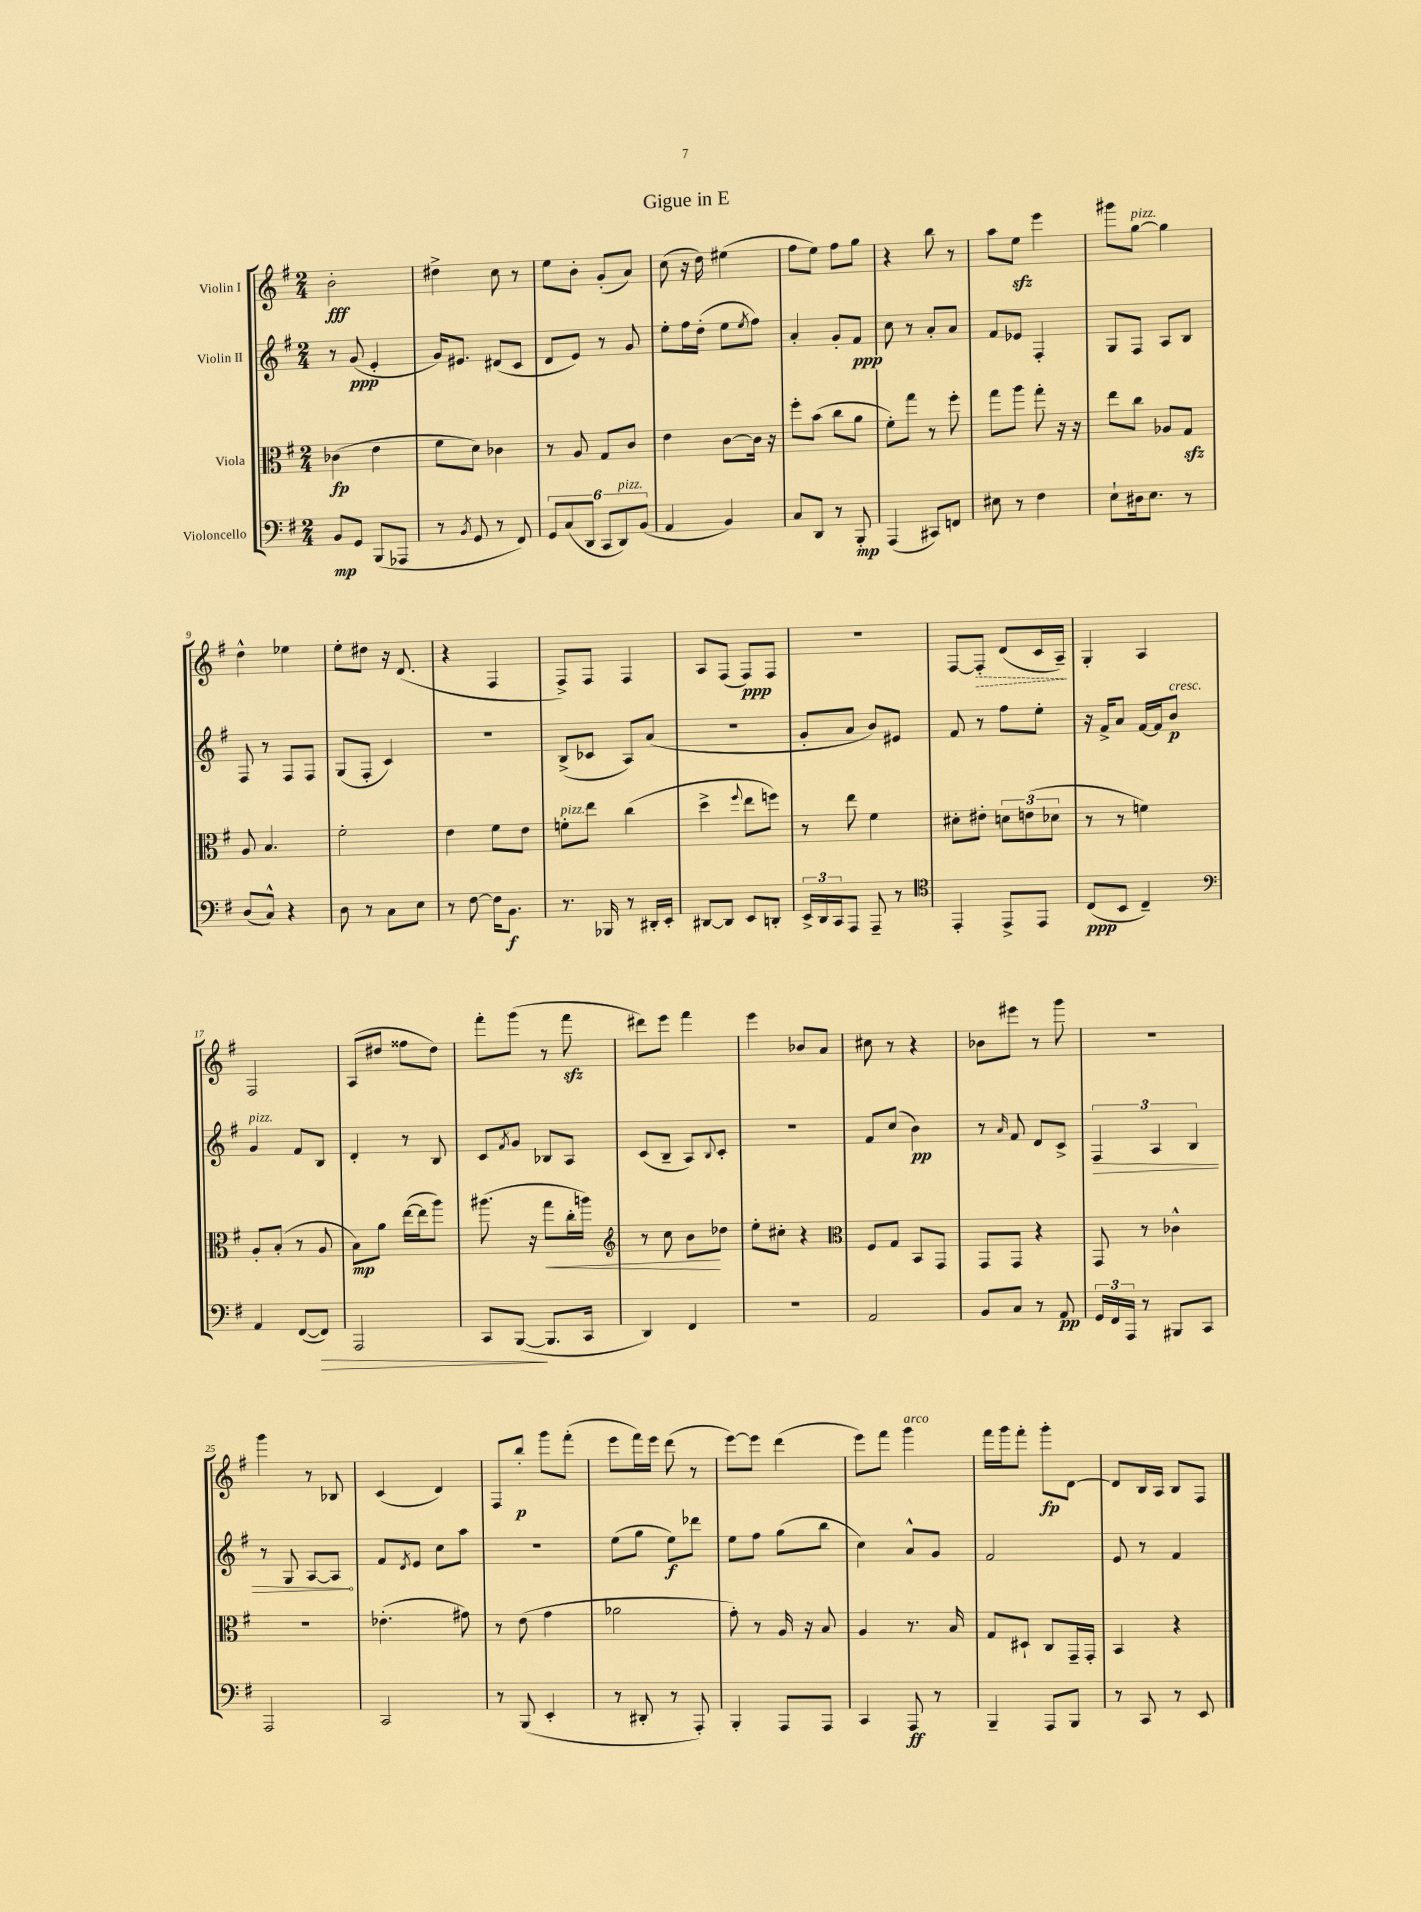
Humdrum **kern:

**kern	**dynam	**kern	**dynam	**kern	**dynam	**kern	**dynam
*part4	*part4	*part3	*part3	*part2	*part2	*part1	*part1
*staff4	*staff4	*staff3	*staff3	*staff2	*staff2	*staff1	*staff1
*I"Violoncello	*	*I"Viola	*	*I"Violin II	*	*I"Violin I	*
*clefF4	*	*clefC3	*	*clefG2	*	*clefG2	*
*k[f#]	*	*k[f#]	*	*k[f#]	*	*k[f#]	*
*M2/4	*	*M2/4	*	*M2/4	*	*M2/4	*
=1	=1	=1	=1	=1	=1	=1	=1
8BB/L	mp	(4c-X\	fp	8r	.	2b'\	fff
8GG/J	.	.	.	(8g/	ppp	.	.
(8BBB/L	.	4e\	.	4e'/	.	.	.
8AAA-X/J	.	.	.	.	.	.	.
=2	=2	=2	=2	=2	=2	=2	=2
8r	.	8f#\L	.	16g/KL)	.	4dd#X^\	.
.	.	.	.	8.e#X/J	.	.	.
8qBB/	.	.	.	.	.	.	.
8GG/	.	8d\J)	.	.	.	.	.
8r	.	4c-X\	.	(8d#X/L	.	8cc\	.
8FF#/)	.	.	.	8c/J	.	8r	.
=3	=3	=3	=3	=3	=3	=3	=3
12GG/L	.	8r	.	8d/L	.	8ee\L	.
(12C/	.	.	.	.	.	.	.
.	.	8A/	.	8e/J)	.	8b'\J	.
12DD/J	.	.	.	.	.	.	.
12CC/L	.	8G/L	.	8r	.	(8g'/L	.
!LO:TX:a:i:t=pizz.	!	!	!	!	!	!	!
12DD/)	.	.	.	.	.	.	.
.	.	8c/J	.	8g/	.	8a/J)	.
(12BB/J	.	.	.	.	.	.	.
=4	=4	=4	=4	=4	=4	=4	=4
4AA/	.	4e\	.	8ee'\L	.	(8cc\	.
.	.	.	.	16ff#\L	.	16r	.
.	.	.	.	(16dd'\JJ	.	16dd\)	.
4BB/)	.	[8c\L	.	8ee\L	.	(4ee#X\	.
.	.	.	.	8qee/	.	.	.
.	.	16c\Jk]	.	8ff#\J)	.	.	.
.	.	16r	.	.	.	.	.
=5	=5	=5	=5	=5	=5	=5	=5
8C/L	.	8ff#'\L	.	4a'/	.	8ff#\L	.
8DD/J	.	(8b\J	.	.	.	8ee\J)	.
8r	.	8cc\L	.	8g'/L	.	8ff#\L	.
8BBB'/	mp	8a\J	.	8f#/J	ppp	8gg\J	.
=6	=6	=6	=6	=6	=6	=6	=6
(4AAA/	.	8f#'\L)	.	8cc\	.	4r	.
.	.	8gg\J	.	8r	.	.	.
8CC#X/L)	.	8r	.	8a'/L	.	8bb\	.
8FFn/J	.	8ff#'\	.	8a/J	.	8r	.
=7	=7	=7	=7	=7	=7	=7	=7
8E#X\	.	8gg\L	.	8f#/L	.	8aa\L	.
8r	.	8aa\J	.	8e-X/J	.	8eezz\J	.
4F#\	.	8gg'\	.	4F#'/	.	4eee\	.
.	.	16r	.	.	.	.	.
.	.	16r	.	.	.	.	.
=8	=8	=8	=8	=8	=8	=8	=8
8E`\L	.	8ee\L	.	8G/L	.	8ggg#X\L	.
!	!	!	!	!	!	!LO:TX:a:i:t=pizz.	!
16D#X\k	.	8cc\J	.	8F#/J	.	[8gg\J	.
8.E\J	.	.	.	.	.	.	.
.	.	8A-X/L	.	8A/L	.	4gg\]	.
8r	.	8Gzz/J	.	8B/J	.	.	.
!!LO:LB:g=z
=9	=9	=9	=9	=9	=9	=9	=9
(8D/L	.	8A/	.	8F#/	.	4dd^^\	.
8C^^/J)	.	4.B/	.	8r	.	.	.
4r	.	.	.	8F#/L	.	4ee-X\	.
.	.	.	.	8F#/J	.	.	.
=10	=10	=10	=10	=10	=10	=10	=10
8D\	.	2f#'\	.	(8G/L	.	8ee'\L	.
8r	.	.	.	8F#'/J	.	8dd#X\J	.
8C\L	.	.	.	4c/)	.	16r	.
.	.	.	.	.	.	(8.d/	.
8E\J	.	.	.	.	.	.	.
=11	=11	=11	=11	=11	=11	=11	=11
8r	.	4e\	.	2r	.	4r	.
[8F#\	.	.	.	.	.	.	.
16F#\KL]	.	8f#\L	.	.	.	4F#/	.
8.BB\J	f	.	.	.	.	.	.
.	.	8e\J	.	.	.	.	.
=12	=12	=12	=12	=12	=12	=12	=12
!	!	!LO:TX:a:i:t=pizz.	!	!	!	!	!
8.r	.	8fn'\L	.	(8B^/L	.	8F#^/L)	.
.	.	8ee\J	.	8c-X/J	.	8F#/J	.
16BBB-X/	.	.	.	.	.	.	.
8r	.	(4cc\	.	8A/L)	.	4F#/	.
16DD#X'/LL	.	.	.	(8a/J	.	.	.
16EE'/JJ	.	.	.	.	.	.	.
=13	=13	=13	=13	=13	=13	=13	=13
[8DD#X/L	.	4dd^\	.	2r	.	8A/L	.
8DD#/J]	.	.	.	.	.	(8F#/J	.
.	.	8qqff#/	.	.	.	.	.
8EE/L	.	8ee\L	.	.	.	8F#/L)	ppp
8DDn'/J	.	8ffn\J)	.	.	.	8F#/J	.
=14	=14	=14	=14	=14	=14	=14	=14
24EE^/LL	.	8r	.	8g'/L	.	2r	.
24DD/	.	.	.	.	.	.	.
24CC/J	.	.	.	.	.	.	.
8AAA/J	.	8ee\	.	8a/J	.	.	.
8AAA~/	.	4f#\	.	8b/L)	.	.	.
8r	.	.	.	8e#X/J	.	.	.
=15	=15	=15	=15	=15	=15	=15	=15
*clefC4	*	*	*	*	*	*	*
4EE'/	.	8d#X'\L	.	8f#/	.	[8F#/L	.
!	!	!	!	!	!	!	!LO:HP:b
.	.	8e#X'\J	.	8r	.	8F#'/J]	>
8EE^/L	.	12dn\L	.	8ff#\L	.	(8d/L	.
.	.	(12en\	.	.	.	.	.
8EE/J	.	.	.	8ee'\J	.	16c/L	.
.	.	12d-X\J	.	.	.	.	.
.	.	.	.	.	.	16A~/JJ)	.
.	.	.	.	.	.	.	]
=16	=16	=16	=16	=16	=16	=16	=16
(8C/L	ppp	8r	.	16r	.	4G'/	.
.	.	.	.	16f#^/KL	.	.	.
8BB/J	.	8r	.	8a/J	.	.	.
4C~/)	.	4fn\)	.	[16f#/LL	.	4A/	.
.	.	.	.	16f#/J]	.	.	.
!	!	!	!	!LO:TX:a:i:t=cresc.	!	!	!
.	.	.	.	8b/J	p	.	.
!!LO:LB:g=z
=17	=17	=17	=17	=17	=17	=17	=17
*clefF4	*	*	*	*	*	*	*
!	!	!	!	!LO:TX:a:i:t=pizz.	!	!	!
4AA/	.	8A'/L	.	4g/	.	2F#/	.
.	.	(8B'/J	.	.	.	.	.
([8FF#/L	.	8r	.	8f#/L	.	.	.
!	!LO:HP:b	!	!	!	!	!	!
8FF#/J])	>	8A/	.	8B/J	.	.	.
=18	=18	=18	=18	=18	=18	=18	=18
2AAA/	.	8B\L)	mp	4d'/	.	(8A/L	.
.	.	8a\J	.	.	.	8dd#X/J	.
.	.	([16ee\LL	.	8r	.	8ff##X\L	.
.	.	16ee\J]	.	.	.	.	.
.	.	8aa\J)	.	8B/	.	8dd#\J)	.
=19	=19	=19	=19	=19	=19	=19	=19
8CC/L	.	(8.aa#X\	.	8c/L	.	8fff#'\L	.
.	.	.	.	8qf#/	.	.	.
([8BBB/J	.	.	.	8g/J	.	(8ggg\J	.
.	.	16r	.	.	.	.	.
!	!	!	!LO:HP:b	!	!	!	!
8.BBB/L]	]	8gg\L	<	8B-X/L	.	8r	.
.	.	16cc'\L	.	8A/J	.	8fff#zz\	.
16CC/Jk	.	16aan\JJ)	.	.	.	.	.
=20	=20	=20	=20	=20	=20	=20	=20
*	*	*clefG2	*	*	*	*	*
4DD/)	.	8r	.	(8c/L	.	8ddd#X\L)	.
.	.	8cc\	.	8B~/J	.	8eee\J	.
4FF#/	.	8b\L	.	8A/L)	.	4fff#\	.
.	.	.	.	8qqB/	.	.	.
.	.	8dd-X\J	[	8c'/J	.	.	.
=21	=21	=21	=21	=21	=21	=21	=21
2r	.	8ee'\L	.	2r	.	4eee\	.
.	.	8cc#X'\J	.	.	.	.	.
.	.	4r	.	.	.	8b-X/L	.
.	.	.	.	.	.	8a/J	.
=22	=22	=22	=22	=22	=22	=22	=22
*	*	*clefC3	*	*	*	*	*
2AA/	.	8F#/L	.	8f#/L	.	8cc#X\	.
.	.	8G/J	.	(8cc/J	.	8r	.
.	.	8BB/L	.	4b\)	pp	4r	.
.	.	8GG/J	.	.	.	.	.
=23	=23	=23	=23	=23	=23	=23	=23
8BB/L	.	8GG/L	.	8r	.	8b-X\L	.
.	.	.	.	16qqa/	.	.	.
8C/J	.	8GG/J	.	8f#/	.	8eee#X\J	.
8r	.	4r	.	8d/L	.	8r	.
8AA/	pp	.	.	8c^/J	.	8ggg\	.
=24	=24	=24	=24	=24	=24	=24	=24
!	!	!	!	!	!LO:HP:b	!	!
24GG/LL	.	8GG/	.	6F#/	>	2r	.
24FF#/	.	.	.	.	.	.	.
24AAA/JJ	.	.	.	.	.	.	.
8r	.	8r	.	.	.	.	.
.	.	.	.	6A/	.	.	.
8BBB#X/L	.	4c-X^^\	.	.	.	.	.
.	.	.	.	6B/	.	.	.
8CC/J	.	.	.	.	.	.	.
!!LO:LB:g=z
=25	=25	=25	=25	=25	=25	=25	=25
2AAA/	.	2r	.	8r	.	4ggg\	.
.	.	.	.	8G/	.	.	.
.	.	.	.	[8A/L	.	8r	.
.	.	.	.	8A/J]	.	8B-X/	.
.	.	.	.	.	]	.	.
=26	=26	=26	=26	=26	=26	=26	=26
2CC/	.	(4.e-X'\	.	8f#/L	.	(4c/	.
.	.	.	.	8qd/	.	.	.
.	.	.	.	8e/J	.	.	.
.	.	.	.	8cc\L	.	4d/)	.
.	.	8g#X\)	.	8aa\J	.	.	.
=27	=27	=27	=27	=27	=27	=27	=27
8r	.	8r	.	2r	.	8F#/L	.
(8BBB/	.	(8e\	.	.	.	8bb'/J	p
4EE'/	.	4g\	.	.	.	8ggg\L	.
.	.	.	.	.	.	(8fff#'\J	.
=28	=28	=28	=28	=28	=28	=28	=28
8r	.	2a-X\	.	(8ee\L	.	8eee\L	.
8DD#X'/	.	.	.	8gg\J	.	16fff#\L)	.
.	.	.	.	.	.	16eee\JJ	.
8r	.	.	.	8ee\L)	f	(8ddd\	.
8AAA'/)	.	.	.	8ddd-X\J	.	8r	.
=29	=29	=29	=29	=29	=29	=29	=29
4BBB'/	.	8g'\)	.	8ee\L	.	[8eee\L)	.
.	.	8r	.	8ff#\J	.	8eee\J]	.
8AAA/L	.	16A/	.	(8gg\L	.	(4ddd\	.
.	.	16r	.	.	.	.	.
8AAA/J	.	8B/	.	8bb\J	.	.	.
=30	=30	=30	=30	=30	=30	=30	=30
4CC/	.	4A/	.	4cc\)	.	8eee\L)	.
.	.	.	.	.	.	8fff#\J	.
!	!	!	!	!	!	!LO:TX:a:i:t=arco	!
8AAA/	ff	8.r	.	8a^^/L	.	4ggg\	.
8r	.	.	.	8g/J	.	.	.
.	.	16B/	.	.	.	.	.
=31	=31	=31	=31	=31	=31	=31	=31
4BBB~/	.	8G/L	.	2f#/	.	16fff#\LL	.
.	.	.	.	.	.	16ggg\J	.
.	.	8D#X`/J	.	.	.	8fff#'\J	.
8AAA/L	.	8C/L	.	.	.	8ggg'\L	fp
8BBB/J	.	16GG~/L	.	.	.	[8d\J	.
.	.	16GG'/JJ	.	.	.	.	.
=32	=32	=32	=32	=32	=32	=32	=32
8r	.	4BB/	.	8e/	.	8d/L]	.
8CC/	.	.	.	8r	.	16B/L	.
.	.	.	.	.	.	16A/JJ	.
8r	.	4r	.	4f#/	.	8B/L	.
8EE/	.	.	.	.	.	8F#/J	.
==	==	==	==	==	==	==	==
*-	*-	*-	*-	*-	*-	*-	*-
